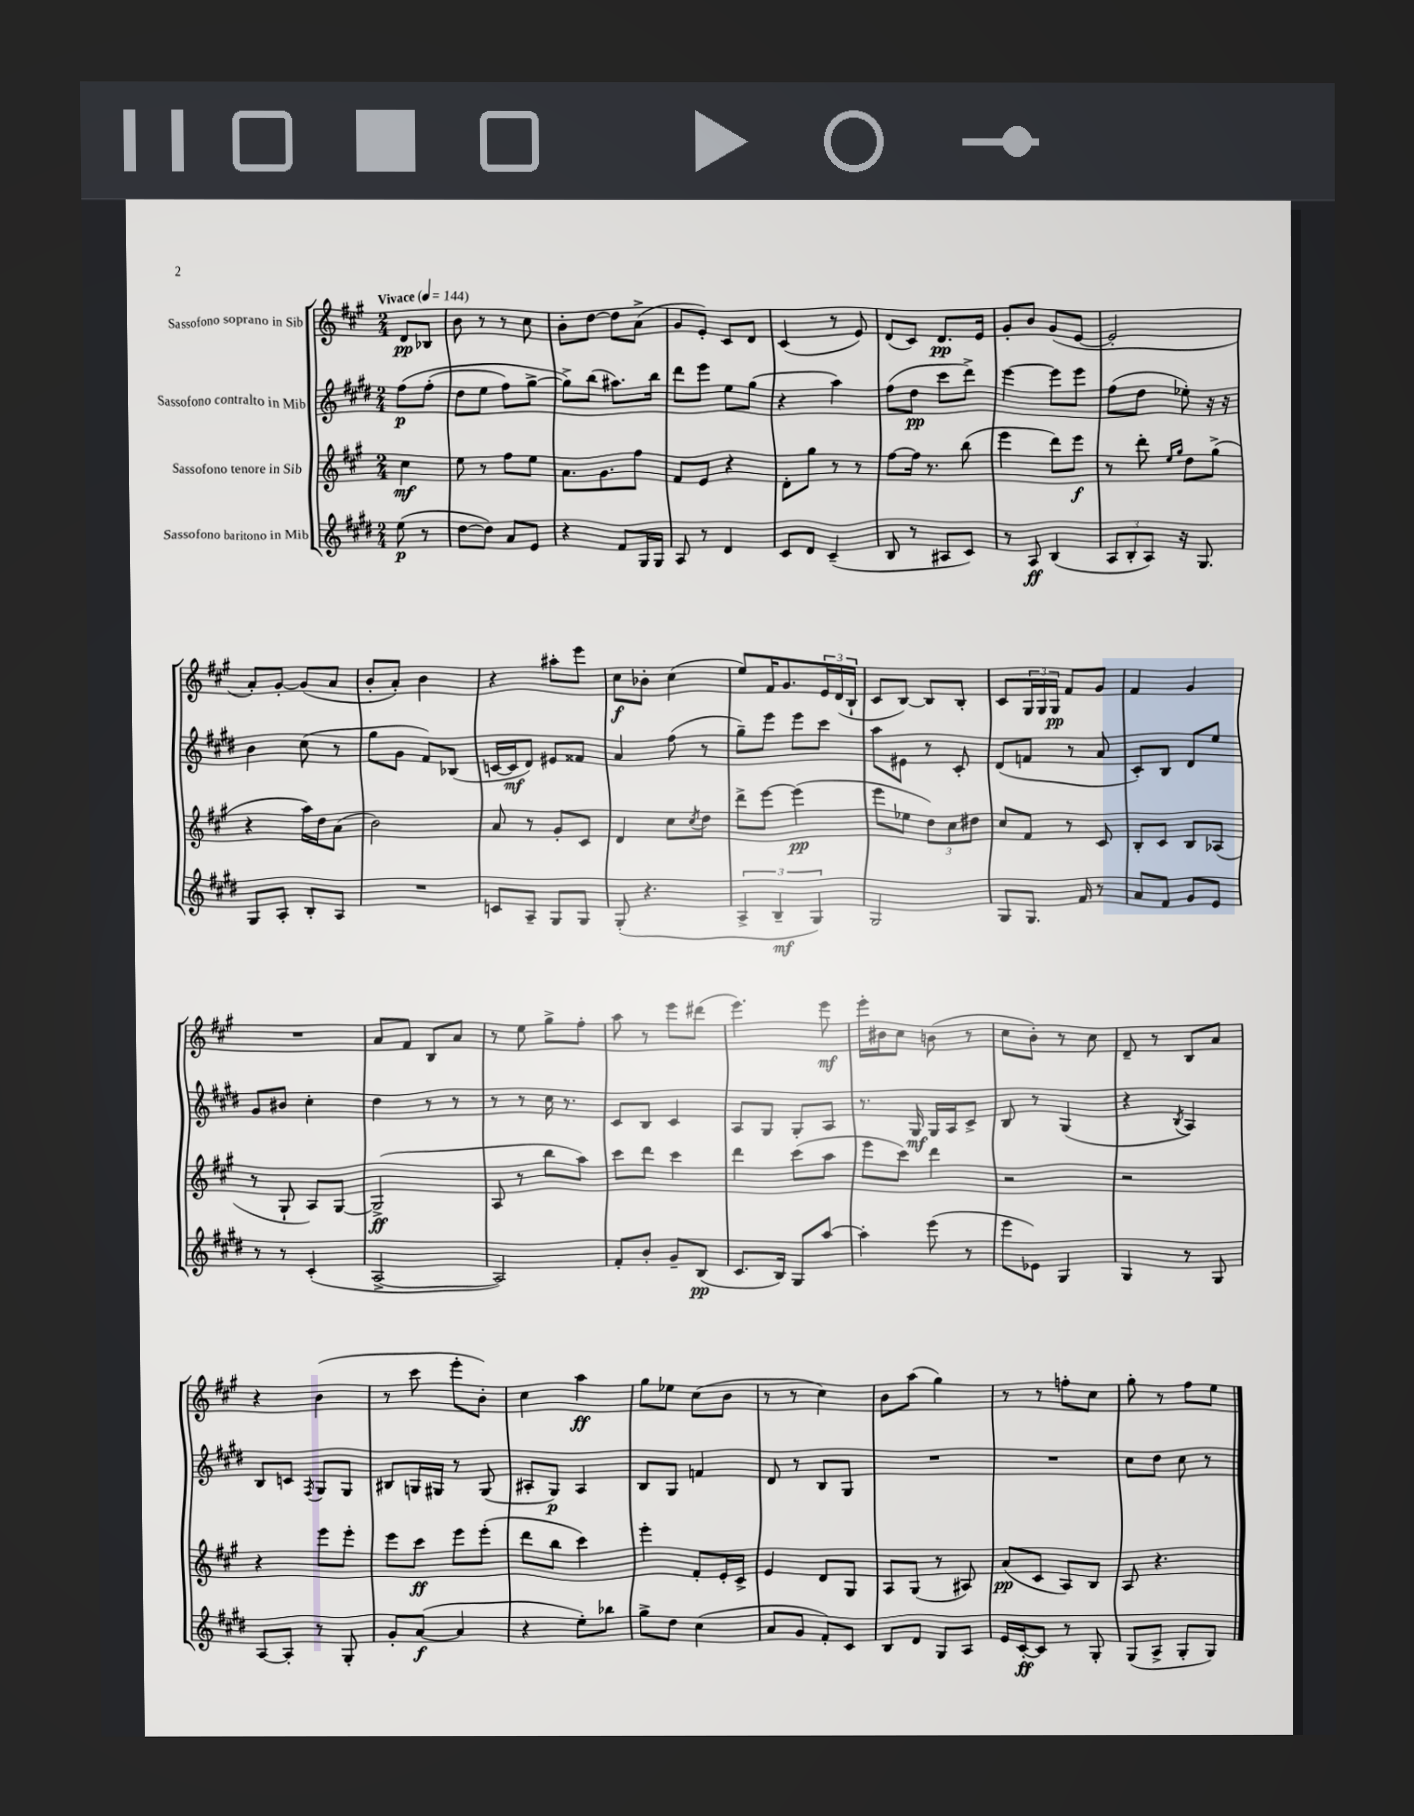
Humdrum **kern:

**kern	**dynam	**kern	**dynam	**kern	**dynam	**kern	**dynam
*part4	*part4	*part3	*part3	*part2	*part2	*part1	*part1
*staff4	*staff4	*staff3	*staff3	*staff2	*staff2	*staff1	*staff1
*I"Sassofono baritono in Mib	*	*I"Sassofono tenore in Sib	*	*I"Sassofono contralto in Mib	*	*I"Sassofono soprano in Sib	*
*clefG2	*	*clefG2	*	*clefG2	*	*clefG2	*
*k[f#c#g#d#]	*	*k[f#c#g#]	*	*k[f#c#g#d#]	*	*k[f#c#g#]	*
*M2/4	*	*M2/4	*	*M2/4	*	*M2/4	*
*MM144	*	*MM144	*	*MM144	*	*MM144	*
=	=	=	=	=	=	=	=
!	!	!	!	!	!	!LO:TX:a:B:t=Vivace	!
(8ee\	p	4cc#\	mf	(8ff#\L	p	8d/L	pp
8r	.	.	.	(8ff#'\J	.	8B-X/J	.
=1	=1	=1	=1	=1	=1	=1	=1
[8dd#\L	.	8ee\	.	8dd#\L	.	8b\	.
8dd#\J])	.	8r	.	8ee\J	.	8r	.
8a/L	.	8ff#\L	.	8ff#\L)	.	8r	.
8e/J	.	8ee\J	.	[8gg#^\J	.	8cc#\	.
=2	=2	=2	=2	=2	=2	=2	=2
4r	.	8.a\L	.	8gg#^\L])	.	8b'\L	.
.	.	.	.	(8bb\J	.	[8dd\J	.
.	.	8.g#\	.	.	.	.	.
8f#/L	.	.	.	8.aa#X\L)	.	8dd\L]	.
16G#/L	.	8ff#\J	.	.	.	(8a^\J	.
16G#/JJ	.	.	.	16bb\Jk	.	.	.
=3	=3	=3	=3	=3	=3	=3	=3
8A/	.	8f#/L	.	8ddd#\L	.	8g#/L	.
8r	.	8e/J	.	8eee\J	.	8e'/J)	.
4d#/	.	4r	.	8ee\L	.	8c#/L	.
.	.	.	.	(8gg#\J	.	8d/J	.
=4	=4	=4	=4	=4	=4	=4	=4
8c#/L	.	8d'\L	.	4r	.	(4c#/	.
8d#/J	.	8gg#\J	.	.	.	.	.
(4c#~/	.	8r	.	4aa\)	.	8r	.
.	.	8r	.	.	.	8e/)	.
=5	=5	=5	=5	=5	=5	=5	=5
8B/	.	[8ff#\L	.	(8ff#\L	.	(8d/L	.
8r	.	16ff#\Jk]	.	8dd#\J	pp	8c#/J)	.
.	.	8.r	.	.	.	.	.
8A#X/L	.	.	.	8ccc#\L	.	8.d/L	pp
8c#/J)	.	(8bb\	.	8ddd#^\J)	.	.	.
.	.	.	.	.	.	16e/Jk	.
=6	=6	=6	=6	=6	=6	=6	=6
8r	.	4eee\	.	[4eee\	.	8g#'/L	.
8A/	ff	.	.	.	.	8b/J	.
(4B/	.	8ddd\L)	.	8eee\L]	.	(8g#/L	.
.	.	8eee\J	f	8eee\J	.	[8e/J	.
=7	=7	=7	=7	=7	=7	=7	=7
12A/L	.	8r	.	(8ff#\L	.	2e'/]	.
12B'/	.	.	.	.	.	.	.
.	.	8ddd'\	.	8dd#\J	.	.	.
12A/J)	.	.	.	.	.	.	.
.	.	16qqee/LL	.	.	.	.	.
.	.	16qqgg#/JJ	.	.	.	.	.
16r	.	8dd\L	.	8ee-X'\)	.	.	.
8.G#/	.	.	.	.	.	.	.
.	.	(8gg#^\J	.	16r	.	.	.
.	.	.	.	16r	.	.	.
!!LO:LB:g=z
=8	=8	=8	=8	=8	=8	=8	=8
8G#/L	.	4r	.	4b\	.	8a'/L)	.
8A'/J	.	.	.	.	.	[8g#'/J	.
8B'/L	.	16aa\LL)	.	(8cc#\	.	(8g#/L]	.
.	.	16dd\J	.	.	.	.	.
8A/J	.	(8a\J	.	8r	.	8a/J	.
=9	=9	=9	=9	=9	=9	=9	=9
2r	.	2b\)	.	8gg#\L	.	8b'/L	.
.	.	.	.	8g#\J	.	8a'/J)	.
.	.	.	.	8f#/L)	.	4b\	.
.	.	.	.	(8B-X/J	.	.	.
=10	=10	=10	=10	=10	=10	=10	=10
8cn/L	.	8a/	.	[16cn/LL	.	4r	.
.	.	.	.	16c/J]	mf	.	.
8A~/J	.	8r	.	8d#/J)	.	.	.
8G#/L	.	8g#'/L	.	8e#X/L	.	8aa#X'\L	.
8G#/J	.	8c#/J	.	8f##X/J	.	8eee\J	.
=11	=11	=11	=11	=11	=11	=11	=11
(8G#'/	.	4d/	.	4a/	.	8cc#\L	f
4.r	.	.	.	.	.	8b-X'\J	.
.	.	8cc#\L	.	(8ff#\	.	(4cc#\	.
.	.	8qcc#/	.	.	.	.	.
.	.	8dd\J	.	8r	.	.	.
=12	=12	=12	=12	=12	=12	=12	=12
6A^/	.	8ddd^\L	.	8gg#~\L)	.	8ee/L)	.
.	.	[8eee\J	.	8eee\J	.	16f#/K	.
6B~/	mf	.	.	.	.	.	.
.	.	.	.	.	.	8.g#/	.
.	.	(4eee\]	pp	8eee\L	.	.	.
6G#/)	.	.	.	.	.	.	.
.	.	.	.	8ccc#\J	.	24e/L	.
.	.	.	.	.	.	(24d/	.
.	.	.	.	.	.	24B`/JJ	.
=13	=13	=13	=13	=13	=13	=13	=13
2G#/	.	8eee\L	.	8aa\L	.	8c#/L	.
.	.	8ee-X\J	.	8e#X\J	.	[8B/J)	.
.	.	12dd\L)	.	8r	.	8B/L]	.
.	.	12cc#\	.	.	.	.	.
.	.	.	.	8c#'/	.	8B'/J	.
.	.	12dd#X\J	.	.	.	.	.
=14	=14	=14	=14	=14	=14	=14	=14
8G#/L	.	8cc#/L	.	(8d#/L	.	8c#/L	.
8.G#/J	.	8f#/J	.	8fn/J	.	24G#/L	.
.	.	.	.	.	.	24G#/	.
.	.	.	.	.	.	24G#/JJ	pp
.	.	8r	.	8r	.	8f#/L	.
16f#/	.	.	.	.	.	.	.
8r	.	8c#/	.	8a/	.	8g#/J	.
=15	=15	=15	=15	=15	=15	=15	=15
8a/L	.	8B'/L	.	8c#'/L)	.	4f#/	.
8f#/J	.	8c#/J	.	8B/J	.	.	.
8g#/L	.	8B/L	.	8d#/L	.	4g#/	.
8e/J	.	(8A-X/J	.	8ee/J	.	.	.
!!LO:LB:g=z
=16	=16	=16	=16	=16	=16	=16	=16
8r	.	8r	.	8g#/L	.	2r	.
8r	.	8G#`/	.	8b#X/J	.	.	.
(4c#'/	.	8A/L)	.	4cc#'\	.	.	.
.	.	[8G#/J	.	.	.	.	.
=17	=17	=17	=17	=17	=17	=17	=17
[2A^/	.	(2G#^/]	ff	4dd#\	.	8a/L	.
.	.	.	.	.	.	8f#/J	.
.	.	.	.	8r	.	8B/L	.
.	.	.	.	8r	.	8a/J	.
=18	=18	=18	=18	=18	=18	=18	=18
2A/])	.	8A/	.	8r	.	8r	.
.	.	8r	.	8r	.	8ee\	.
.	.	8bb\L	.	16cc#\	.	8gg#^\L	.
.	.	.	.	8.r	.	.	.
.	.	8aa\J)	.	.	.	8ff#'\J	.
=19	=19	=19	=19	=19	=19	=19	=19
8f#'/L	.	8ccc#\L	.	8c#/L	.	8aa\	.
8b'/J	.	8ddd\J	.	8B/J	.	8r	.
8g#~/L	.	4ccc#\	.	4c#/	.	8eee\L	.
(8B/J	pp	.	.	.	.	(8ddd#X\J	.
=20	=20	=20	=20	=20	=20	=20	=20
8.c#/L	.	4ddd\	.	8A/L	.	4.eee\)	.
.	.	.	.	8G#/J	.	.	.
16B/Jk)	.	.	.	.	.	.	.
8G#/L	.	(8ccc#\L	.	8G#'/L	.	.	.
[8aa/J	.	8aa\J	.	8A/J	.	8eee\	mf
=21	=21	=21	=21	=21	=21	=21	=21
4aa'\]	.	8eee\L	.	8.r	.	16eee'\LL	.
.	.	.	.	.	.	16b#X\J	.
.	.	8ccc#\J)	.	.	.	8cc#\J	.
.	.	.	.	16G#/	mf	.	.
(8eee\	.	4ddd\	.	16G#/LL	.	(8bn\	.
.	.	.	.	16A/J	.	.	.
8r	.	.	.	8c#^/J	.	8r	.
=22	=22	=22	=22	=22	=22	=22	=22
8eee\L	.	2r	.	8B/	.	8cc#\L	.
8e-X\J)	.	.	.	8r	.	8b'\J)	.
4G#/	.	.	.	(4G#/	.	8r	.
.	.	.	.	.	.	8cc#\	.
=23	=23	=23	=23	=23	=23	=23	=23
4G#/	.	2r	.	4r	.	8d~/	.
.	.	.	.	.	.	8r	.
.	.	.	.	8qB/	.	.	.
8r	.	.	.	4A/)	.	8B/L	.
8G#/	.	.	.	.	.	8a/J	.
!!LO:LB:g=z
=24	=24	=24	=24	=24	=24	=24	=24
[8A/L	.	4r	.	8B/L	.	4r	.
8A'/J]	.	.	.	8cn/J	.	.	.
.	.	.	.	8qF#/	.	.	.
8r	.	8eee\L	.	8G#/L	.	(4b\	.
8G#'/	.	8eee'\J	.	8G#/J	.	.	.
=25	=25	=25	=25	=25	=25	=25	=25
8g#'/L	.	8eee\L	.	8B#X/L	.	8r	.
([8a/J	f	8ccc#\J	ff	16Gn/L	.	8ccc#\	.
.	.	.	.	16G#X/JJ	.	.	.
4a/]	.	8eee\L	.	8r	.	8eee'\L	.
.	.	(8eee'\J	.	(8G#/	.	8b'\J)	.
=26	=26	=26	=26	=26	=26	=26	=26
4r	.	8ddd\L	.	8A#X'/L	.	4cc#\	.
.	.	8bb\J	.	8G#/J)	p	.	.
8ee'\L)	.	4ccc#\)	.	4A#/	.	4aa\	ff
8bb-X\J	.	.	.	.	.	.	.
=27	=27	=27	=27	=27	=27	=27	=27
8gg#^\L	.	4eee'\	.	8B/L	.	8gg#\L	.
8dd#\J	.	.	.	8G#/J	.	8ee-X\J	.
(4cc#\	.	8f#'/L	.	4fn/	.	(8cc#\L	.
.	.	16e'/L	.	.	.	8b\J	.
.	.	16c#^/JJ	.	.	.	.	.
=28	=28	=28	=28	=28	=28	=28	=28
8a/L	.	4e/	.	8d#/	.	8r	.
8g#/J	.	.	.	8r	.	8r	.
8f#'/L)	.	8d/L	.	8B/L	.	4cc#\)	.
8c#/J	.	8G#/J	.	8G#/J	.	.	.
=29	=29	=29	=29	=29	=29	=29	=29
8B/L	.	8A/L	.	2r	.	8b\L	.
8d#/J	.	(8G#/J	.	.	.	(8aa\J	.
8G#/L	.	8r	.	.	.	4gg#\)	.
8A/J	.	8A#X/)	.	.	.	.	.
=30	=30	=30	=30	=30	=30	=30	=30
16e/LL	.	(8a/L	pp	2r	.	8r	.
[16c#'/J	ff	.	.	.	.	.	.
8c#/J]	.	8c#/J	.	.	.	8r	.
8r	.	8A/L)	.	.	.	8ffn'\L	.
8G#'/	.	8B/J	.	.	.	8cc#\J	.
=31	=31	=31	=31	=31	=31	=31	=31
(8G#/L	.	8A/	.	8cc#\L	.	8gg#'\	.
8A^/J	.	4.r	.	8dd#\J	.	8r	.
8G#'/L	.	.	.	8cc#\	.	8ff#\L	.
8G#/J)	.	.	.	8r	.	8ee\J	.
==	==	==	==	==	==	==	==
*-	*-	*-	*-	*-	*-	*-	*-
